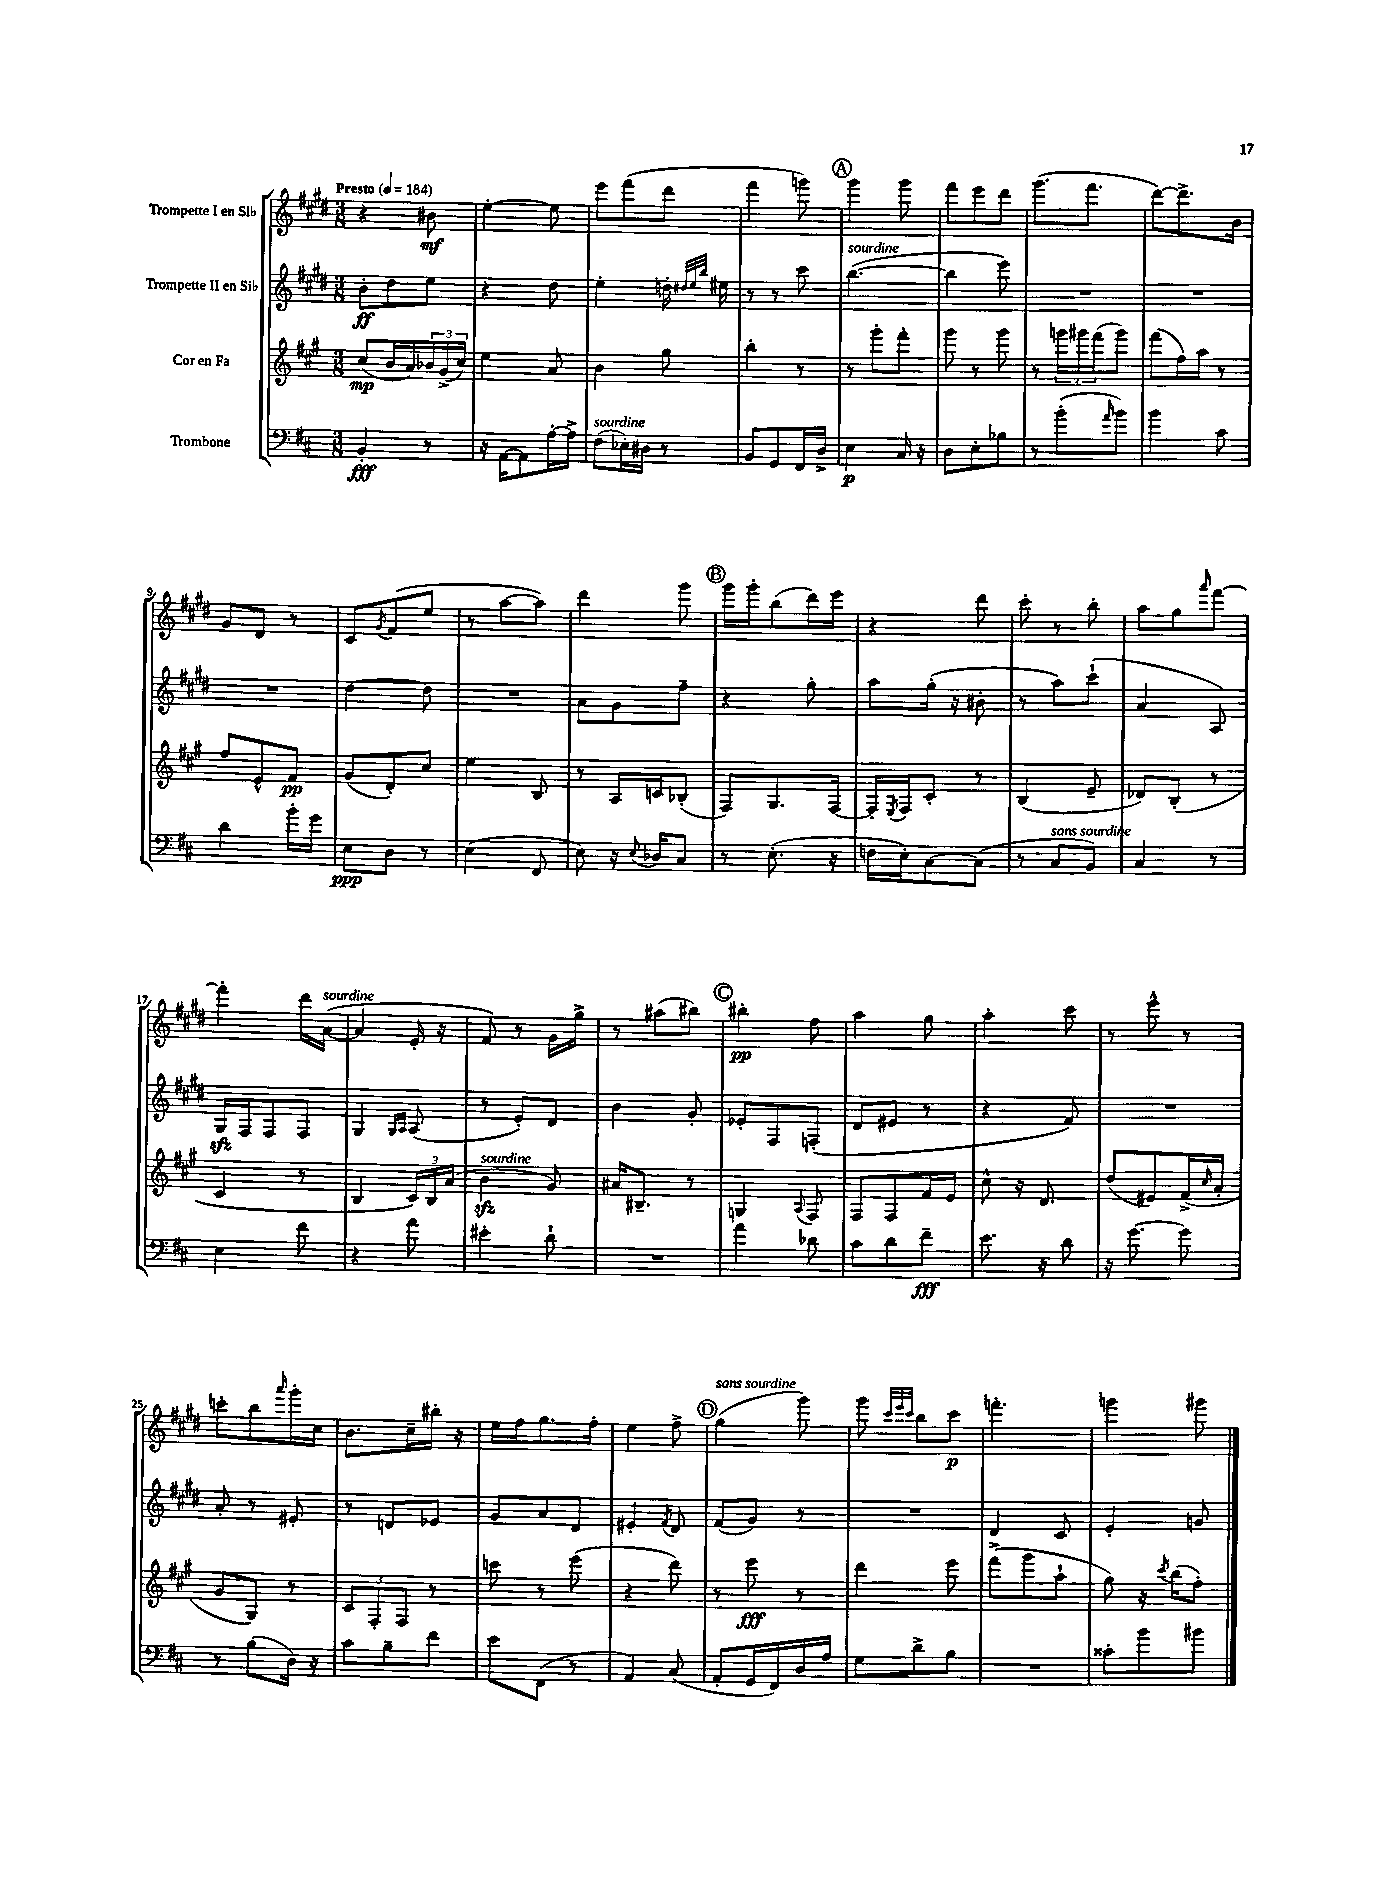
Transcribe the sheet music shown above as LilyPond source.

<<
\new StaffGroup <<
\new Staff = "s0" \with { instrumentName = "Trompette I en Sib" } {
    \clef treble \key e \major \numericTimeSignature \time 3/8 \tempo "Presto" 4 = 184
    r4 bis'8\mf |
    e''4~-. e''8 |
    e'''8 fis'''8( dis'''8 |
    fis'''4 g'''8) |
    \mark \markup { \circle "A" } gis'''4 gis'''8 |
    fis'''8 e'''8 dis'''8 |
    gis'''8.( fis'''8. |
    dis'''8~) dis'''8.-> b'16 |
    gis'8 dis'8 r8 |
    cis'8 \acciaccatura { gis'8 } fis'8( e''8 |
    r8 a''8~ a''8) |
    dis'''4 gis'''8 |
    \mark \markup { \circle "B" } gis'''16 gis'''16-. b''8( dis'''16) e'''16 |
    r4 dis'''8 |
    cis'''8-. r8 b''8-. |
    a''8 gis''8 \grace { a'''16 } fis'''8~ |
    fis'''4-. dis'''16 a'16~^\markup { \italic "sourdine" }( |
    a'4 e'16-. r16 |
    fis'8) r8 gis'16 gis''16-> |
    r8 ais''8( bis''8) |
    \mark \markup { \circle "C" } bis''4-.\pp fis''8 |
    a''4 gis''8 |
    a''4-. cis'''8 |
    r8 e'''8-^ r8 |
    c'''8-. b''8 \grace { a'''16 } gis'''16-. cis''16 |
    b'8. cis''16-- bis''16-. r16 |
    e''16 fis''16 gis''8. fis''16-. |
    e''4 fis''8-> |
    \mark \markup { \circle "D" } gis''4^\markup { \italic "sans sourdine" }( gis'''8) |
    gis'''8 \grace { cis'''32 e'''32 cis'''32 } b''8 cis'''8\p |
    f'''4.-. |
    g'''4 gis'''8 \bar "|." |
}
\new Staff = "s1" \with { instrumentName = "Trompette II en Sib" } {
    \clef treble \key e \major \numericTimeSignature \time 3/8
    b'8-.\ff dis''8 e''8 |
    r4 dis''8 |
    e''4-. d''16-. \grace { dis''32 e''32 b''32 } eis''16 |
    r8 r8 cis'''8 |
    \mark \markup { \circle "A" } b''4.~^\markup { \italic "sourdine" }( |
    b''4 e'''8) |
    R4. |
    R4. |
    R4. |
    dis''4~ dis''8 |
    R4. |
    a'8 gis'8 fis''8-- |
    \mark \markup { \circle "B" } r4 gis''8-. |
    a''8 gis''16-.( r16 bis'8-. |
    r8 a''8) cis'''8-!( |
    a'4 a8) |
    gis16\sfz fis16 fis8 fis8 |
    gis4 \grace { gis16 a16 } a8( |
    r8 e'8-.) dis'8 |
    b'4 gis'8-. |
    \mark \markup { \circle "C" } ees'8-. fis8 f8-.( |
    dis'8 eis'8 r8 |
    r4 fis'8) |
    R4. |
    a'8-. r8 eis'8-. |
    r8 d'8 ees'8 |
    gis'8 a'8 dis'8 |
    eis'4-. \acciaccatura { fis'8 } dis'8 |
    \mark \markup { \circle "D" } fis'8( gis'8) r8 |
    R4. |
    dis'4 cis'8 |
    e'4-. g'8 \bar "|." |
}
\new Staff = "s2" \with { instrumentName = "Cor en Fa" } {
    \clef treble \key a \major \numericTimeSignature \time 3/8
    cis''8\mp( b'16 a'16) \tuplet 3/2 { bes'16 gis'16->( cis''16) } |
    e''4 a'8 |
    b'4 gis''8 |
    b''4-. r8 |
    \mark \markup { \circle "A" } r8 gis'''8-. fis'''8-. |
    gis'''8 r8 gis'''8 |
    r8 \tuplet 3/2 { g'''16 gis'''16 fis'''16( } gis'''8) |
    fis'''8( fis''16) a''16 r8 |
    fis''8 e'8-^ fis'8\pp |
    gis'8( d'8-.) cis''8 |
    e''4 b8 |
    r8 a16 c'16 bes8-.( |
    \mark \markup { \circle "B" } fis8) gis8. fis16~ |
    fis16-. \acciaccatura { e8 } fis16 cis'8-. r8 |
    b4( e'8-- |
    des'8) b8-.( r8 |
    cis'4 r8 |
    b4 \tuplet 3/2 { cis'16) b16 a'16( } |
    b'4\sfz^\markup { \italic "sourdine" } gis'8) |
    ais'16 bis8.-- r8 |
    \mark \markup { \circle "C" } g4 \appoggiatura { a8 } fis8 |
    fis8 fis8 fis'16 e'16 |
    cis''8-^ r16 d'8. |
    d''8( eis'8) fis'16->( \grace { cis''16 } a'16-. |
    gis'8 gis8) r8 |
    \tuplet 3/2 { cis'8 fis8-. fis8 } r8 |
    c'''8 r8 e'''8( |
    r4 d'''8) |
    \mark \markup { \circle "D" } r8 e'''8\fff r8 |
    d'''4 e'''8 |
    fis'''8->( gis'''8 a''8-! |
    gis''8) r16 \acciaccatura { cis'''8 } b''16( fis''8-.) \bar "|." |
}
\new Staff = "s3" \with { instrumentName = "Trombone" } {
    \clef bass \key d \major \numericTimeSignature \time 3/8
    b,4-.\fff r8 |
    r16 a,16~ a,8 a16~-. a16-> |
    fis8^\markup { \italic "sourdine" }( ees16-.) dis16 r8 |
    b,8 g,8 fis,16 d16-> |
    \mark \markup { \circle "A" } e4\p cis16 r16 |
    d8 e8-. bes8 |
    r8 b'8-.( \grace { a'16 } b'8) |
    b'4 cis'8 |
    d'4 b'16-. g'16 |
    e8\ppp d8 r8 |
    e4( fis,8 |
    e8) r16 \appoggiatura { e8 } des16 cis8 |
    \mark \markup { \circle "B" } r8 e8.-.( r16 |
    f16 e16-.) cis8~ cis8( |
    r8 cis8^\markup { \italic "sans sourdine" } b,8) |
    cis4 r8 |
    e4 fis'8 |
    r4 a'8 |
    eis'4-. d'8-! |
    R4. |
    \mark \markup { \circle "C" } a'4 des'8 |
    cis'8 d'8 fis'8--\fff |
    e'8. r16 d'8 |
    r16 g'8.~ g'8 |
    r8 b8( d16) r16 |
    cis'8 b8-- fis'8 |
    e'8 fis,8( r8 |
    a,4) cis8( |
    \mark \markup { \circle "D" } a,8-. g,16 fis,16) d16 a16 |
    g8 d'8-> b8 |
    R4. |
    cisis'8-. b'8 bis'8 \bar "|." |
}
>>
>>
